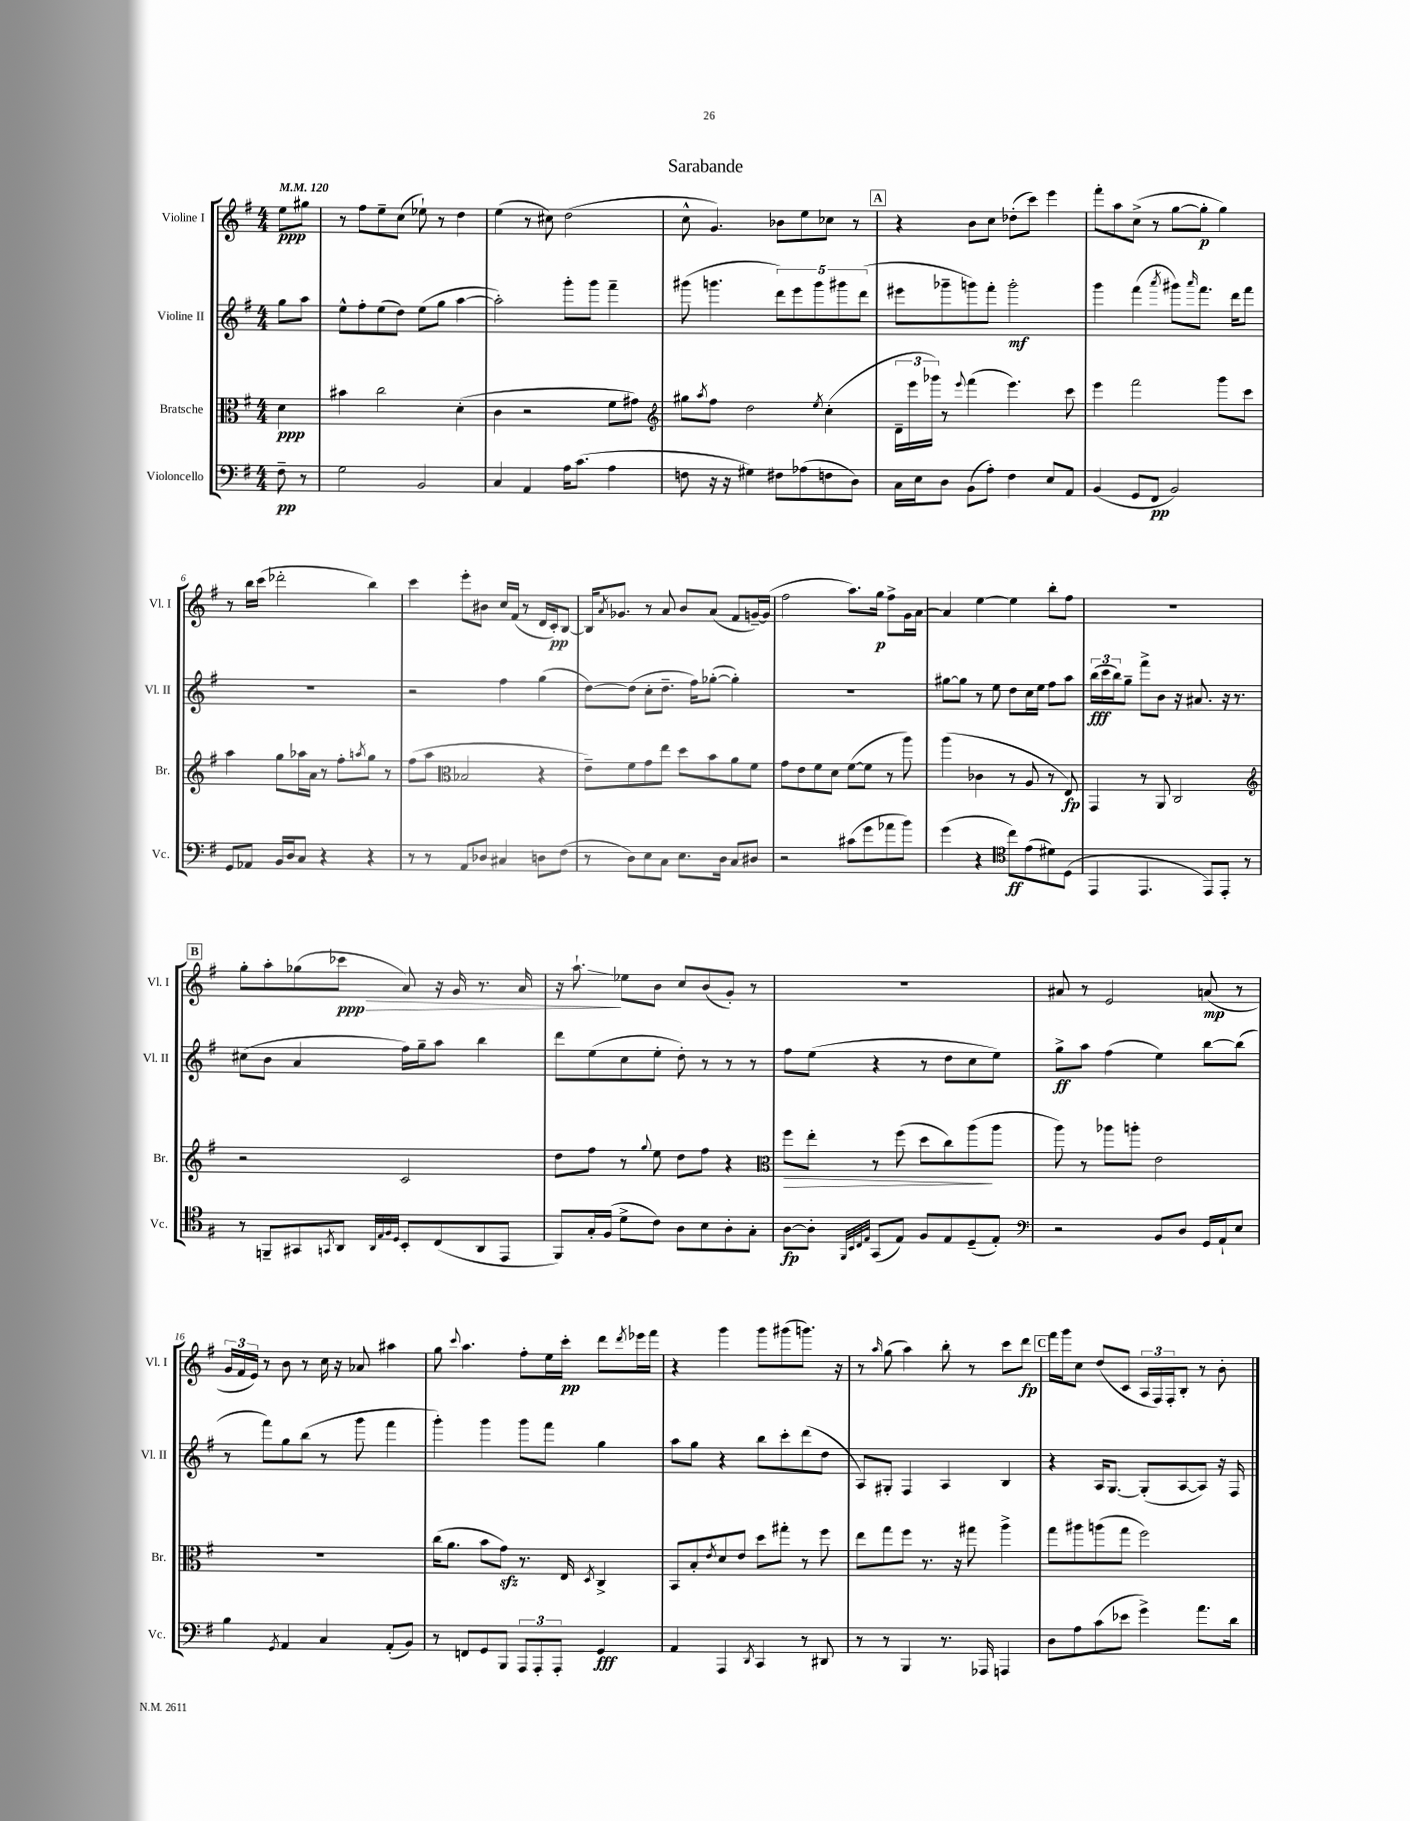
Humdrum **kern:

**kern	**kern	**kern	**kern
*staff4	*staff3	*staff2	*staff1
*clefF4	*clefC3	*clefG2	*clefG2
*k[f#]	*k[f#]	*k[f#]	*k[f#]
*M4/4	*M4/4	*M4/4	*M4/4
*MM120	*MM120	*MM120	*MM120
8F#~	4d	8gg	8ee
8r	.	8aa	8gg#
=	=	=	=
2G	4b#	8ee^^	8r
.	.	8ff#'	8ff#
.	2cc	(8ee	8ee~
.	.	8dd)	(8cc
2BB	.	(8ee	8ee-`)
.	.	8gg	8r
.	(4d'	[4aa	4dd
=	=	=	=
4C	4c	2aa'])	(4ee
4AA	2r	.	8r
.	.	.	8cc#)
16A	.	8ggg'	(2dd
(8.c	.	.	.
.	.	8ggg	.
4A	8f#	4fff#~	.
.	8g#)	.	.
=	=	=	=
*	*clefG2	*	*
8F	8gg#	(8ggg#	8cc^^
.	8qaa	.	.
16r	8ff#	4.ggg	4.g)
16r	.	.	.
4G#)	2dd	.	.
8F#	.	10ddd)	8b-
.	.	10eee	.
(8A-	.	.	8ee
.	.	10ggg	.
.	8qee	.	.
8F	(4cc'	.	8cc-
.	.	10ggg#	.
8D)	.	.	8r
.	.	(10ddd	.
=	=	=	=
16C	24d~	8eee#	4r
.	24eee	.	.
16E	.	.	.
.	24ggg-)	.	.
8D	8r	8ggg-~	.
.	8qqeee	.	.
(8BB	(4fff#	8ggg)	8b
8A')	.	8fff#'	8cc
4F#	4.eee)	2ggg'	(8dd-'
.	.	.	8ccc)
8E	.	.	4eee
8AA	8ccc	.	.
=	=	=	=
(4BB	4eee	4ggg	8fff#'
.	.	.	8aa
8GG	2fff#	(4fff#	(8cc^
8FF#	.	.	8r
.	.	8qaaa	.
2BB)	.	8ggg#)	[8gg
.	.	16qqaaa	.
.	.	8.fff#	8gg']
.	8ggg	.	4gg)
.	.	16ddd	.
.	8ccc	8fff#	.
=	=	=	=
8GG	4aa	1r	8r
8AA-	.	.	16bb
.	.	.	(16ccc
16BB	8gg	.	2ddd-'
16D	.	.	.
8C	16aa-	.	.
.	16a	.	.
4r	8r	.	.
.	8ff#'	.	.
.	8qaa	.	.
4r	8gg	.	4bb)
.	8r	.	.
=	=	=	=
8r	(8ff#	2r	4ccc
8r	8aa	.	.
*	*clefC3	*	*
8AA	2B-	.	8eee'
8D-	.	.	8b#
4C#	.	4ff#	16cc
.	.	.	(16f#
.	.	.	8r
8D	4r	(4gg	16d
.	.	.	16c')
(8F#	.	.	[8B
=	=	=	=
8r	8e~)	[8dd)	16B]
.	.	.	8qa
.	.	.	8.g-
8D)	8f#	(8dd]	.
8E	8g	8cc'	8r
8C	8ee	8.dd~	8a
8.E	8dd	.	8b
.	.	16ff#)	.
.	8b	([8gg-'	(8a
16D	.	.	.
8C	8a	4gg-'])	8f#
8D#	8f#	.	[16g~)
.	.	.	(16g]
=	=	=	=
2r	8g	1r	2ff#
.	8e	.	.
.	8f#	.	.
.	8d	.	.
(8c#	([8f#	.	8.aa)
8g	8f#]	.	.
.	.	.	16gg
8a-	8r	.	8ff#^
8b)	8aa)	.	16g
.	.	.	[16a
=	=	=	=
(4g	(4aa	[8gg#	4a]
.	.	8gg#]	.
4r	4c-	8r	[4ee
.	.	8ee	.
*clefC4	*	*	*
8cc)	8r	8dd	4ee]
(8e	8A	16cc	.
.	.	16ee	.
8d#)	8r	8ff#	8bb'
(8D	8E)	8aa	8ff#
=	=	=	=
4EE	4GG	(24bb	1r
.	.	24ccc	.
.	.	24bb)	.
.	.	8gg~	.
4.EE	8r	8fff#^	.
.	8AA	8b	.
.	2C	16r	.
.	.	8.a#	.
8EE)	.	.	.
8EE'	.	16r	.
.	.	8.r	.
8r	.	.	.
=	=	=	=
*	*clefG2	*	*
8r	2r	(8cc#	8gg'
8FF~	.	8b	8aa'
8GG#	.	4a	(8gg-
8qGG	.	.	.
8AA	.	.	8ccc-
32qqAA	.	.	.
32qqE	.	.	.
32qqF#	.	.	.
32qqD	.	.	.
8BB'	2c	16ff#)	8a)
.	.	16gg~	.
(8C	.	8aa	16r
.	.	.	16g
8AA	.	4bb	8.r
8EE	.	.	.
.	.	.	16a
=	=	=	=
8FF#)	8dd	8ddd	16r
.	.	.	8.aa`
16G'	8ff#	(8ee	.
(16F#	.	.	.
8d^	8r	8cc	8ee-
.	8qqgg	.	.
8c)	8ee	8ee'	8b
8A	8dd	8dd')	8cc
8B	8ff#	8r	(8b
8A'	4r	8r	8g')
8G'	.	8r	8r
=	=	=	=
*	*clefC3	*	*
[8A	8ff#	8ff#	1r
8A']	8ee'	(8ee	.
32qqFF#	.	.	.
32qqBB	.	.	.
32qqC	.	.	.
32qqE	.	.	.
(8GG	8r	4r	.
8E)	(8ff#	.	.
8F#	8dd	8r	.
8E	8cc)	8dd	.
(8D~	(8aa	8cc	.
8E')	8aa	8ee)	.
=	=	=	=
*clefF4	*	*	*
2r	8aa)	8gg^	8a#
.	8r	8aa	8r
.	8aa-	(4ff#	2e
.	8aa'	.	.
8BB	2e	4ee)	.
8D	.	.	.
16GG	.	[8bb	(8a
16AA`	.	.	.
8E	.	(8bb]	8r
=	=	=	=
4B	1r	8r	24g
.	.	.	24f#
.	.	.	24e)
.	.	8fff#)	8r
8qGG	.	.	.
4AA	.	8gg	8b
.	.	(8bb	8r
4C	.	8r	16cc
.	.	.	16r
.	.	8ggg	8a-
(8AA'	.	4fff#	4aa#
8BB)	.	.	.
=	=	=	=
8r	(16cc	4ggg')	8gg
.	8.a	.	.
.	.	.	8qqccc
8FF	.	.	4.aa
8GG	8b	4ggg	.
8BBB	8g)	.	.
12AAA	8.r	8ggg	8ff#'
12AAA'	.	.	.
.	.	8fff#	16ee
12AAA'	.	.	.
.	16E	.	16ccc'
.	8qD	.	.
4GG	4C^	4gg	8ddd
.	.	.	8qddd
.	.	.	16eee-
.	.	.	16fff#
=	=	=	=
4AA	8BB	8aa	4r
.	8B'	8gg	.
.	8qe	.	.
4AAA	8d	4r	4ggg
.	8e	.	.
8qDD	.	.	.
4CC	8dd	8bb	8ggg
.	8gg#'	8ccc'	(8ggg#
8r	8r	(8ddd	8.ggg)
8DD#	8ff#	8dd	.
.	.	.	16r
=	=	=	=
8r	8ee	8A)	8r
.	.	.	16qqaa
8r	8gg	8G#'	(8gg
4BBB	8ff#	4F#	4aa)
.	8.r	.	.
8.r	.	4A	8bb'
.	16r	.	.
.	8gg#	.	8r
16AAA-	.	.	.
4AAA	4aa^	4B	8ccc
.	.	.	8ddd
=	=	=	=
8D	8gg	4r	16fff#
.	.	.	16ggg
8A	8aa#	.	8cc
(8c	(8aa	16A	(8dd
.	.	[8.G	.
8e-	8gg	.	8c
4g^)	2ff#)	(8G']	24A
.	.	.	24F#)
.	.	.	24F#'
.	.	[8A	8B'
8.a	.	8A])	8r
.	.	16r	8b'
16d	.	16F#	.
==	==	==	==
*-	*-	*-	*-
